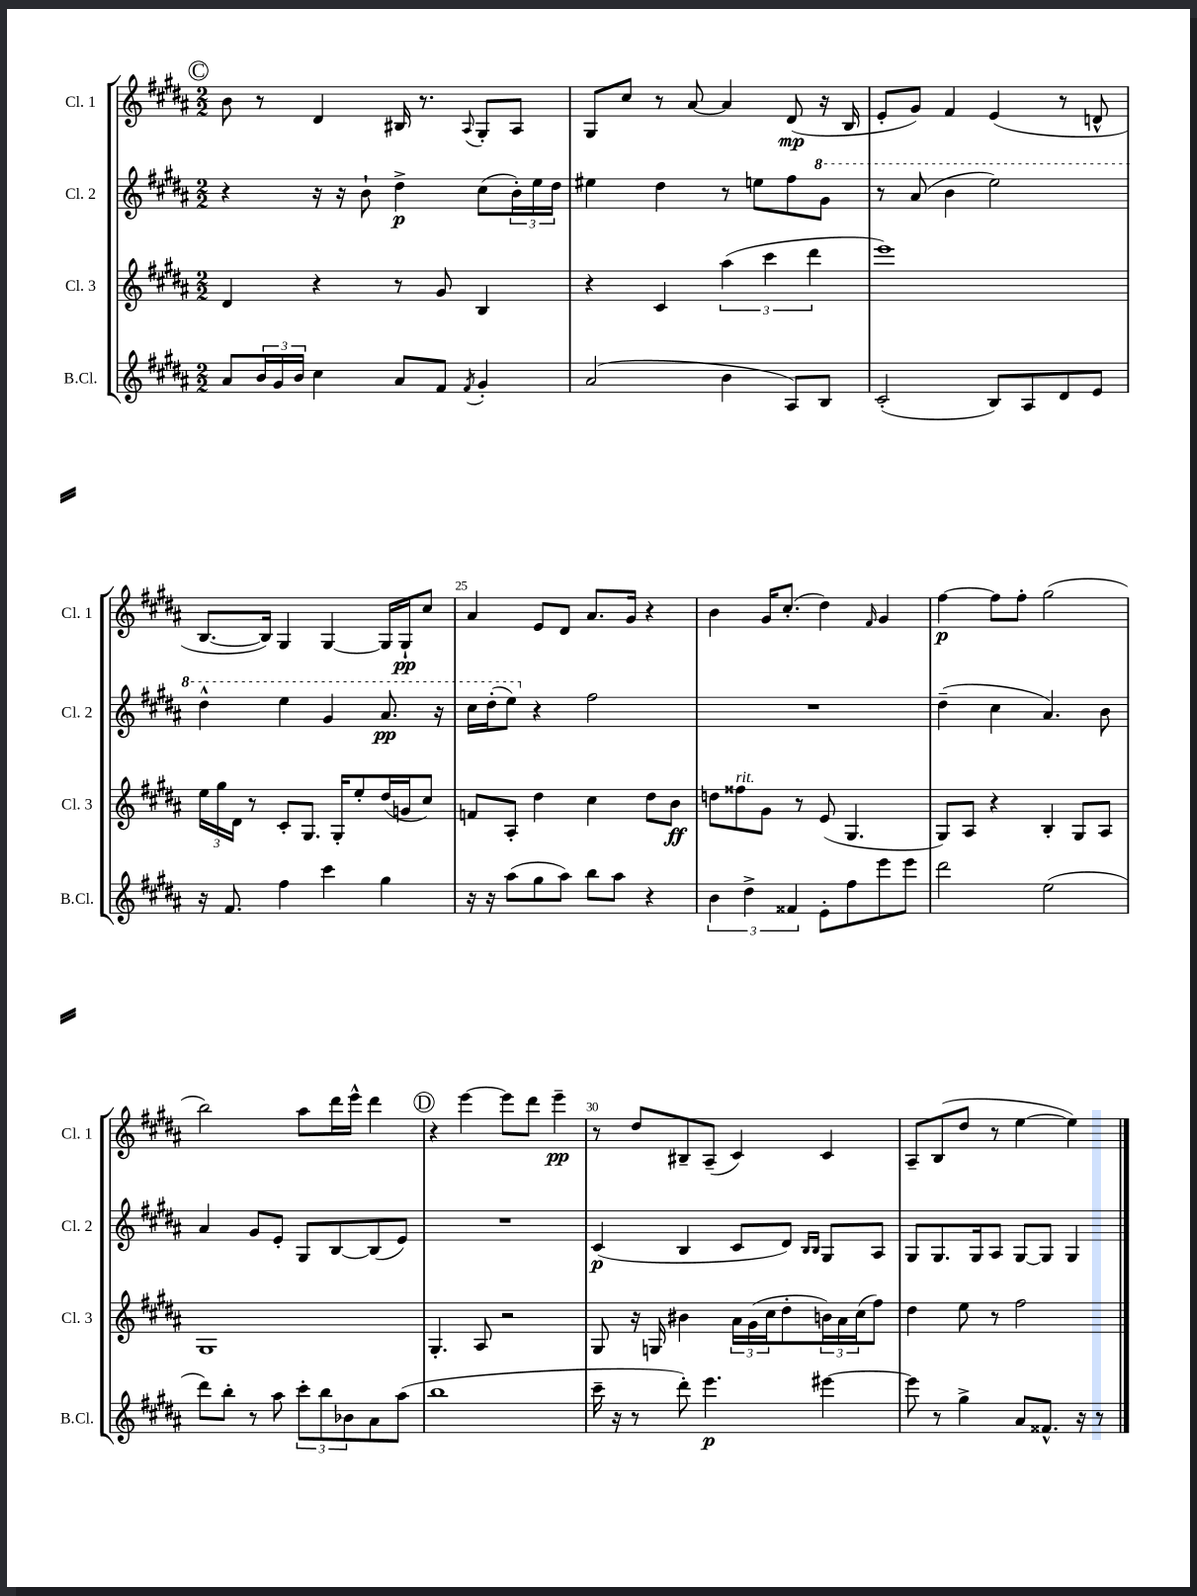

**kern	**dynam	**kern	**dynam	**kern	**dynam	**kern	**dynam
*part4	*part4	*part3	*part3	*part2	*part2	*part1	*part1
*staff4	*staff4	*staff3	*staff3	*staff2	*staff2	*staff1	*staff1
*I"B.Cl.	*	*I"Cl. 3	*	*I"Cl. 2	*	*I"Cl. 1	*
*I'B.Cl.	*	*I'Cl. 3	*	*I'Cl. 2	*	*I'Cl. 1	*
*clefG2	*	*clefG2	*	*clefG2	*	*clefG2	*
*k[f#c#g#d#a#]	*	*k[f#c#g#d#a#]	*	*k[f#c#g#d#a#]	*	*k[f#c#g#d#a#]	*
*M2/2	*	*M2/2	*	*M2/2	*	*M2/2	*
!!LO:REH:place=s1:t=C
=21	=21	=21	=21	=21	=21	=21	=21
8a#/L	.	4d#/	.	4r	.	8b\	.
24b/L	.	.	.	.	.	8r	.
24g#/	.	.	.	.	.	.	.
24b/JJ	.	.	.	.	.	.	.
4cc#\	.	4r	.	16r	.	4d#/	.
.	.	.	.	16r	.	.	.
.	.	.	.	8b`\	.	.	.
8a#/L	.	8r	.	4dd#^\	p	16B#X/	.
.	.	.	.	.	.	8.r	.
8f#/J	.	8g#/	.	.	.	.	.
8qf#/	.	.	.	.	.	8qqA#/	.
4g#'/	.	4B/	.	(8cc#\L	.	8G#'/L	.
.	.	.	.	24b'\L)	.	8A#/J	.
.	.	.	.	24ee\	.	.	.
.	.	.	.	24dd#\JJ	.	.	.
=22	=22	=22	=22	=22	=22	=22	=22
(2a#/	.	4r	.	4ee#X\	.	8G#/L	.
.	.	.	.	.	.	8cc#/J	.
.	.	4c#/	.	4dd#\	.	8r	.
.	.	.	.	.	.	[8a#/	.
4b\	.	(6aa#\	.	8r	.	4a#/]	.
.	.	.	.	8een\L	.	.	.
.	.	6ccc#\	.	.	.	.	.
8A#/L)	.	.	.	8ff#\	.	(8d#/	mp
.	.	6ddd#\	.	.	.	.	.
*	*	*	*	*8va	*	*	*
8B/J	.	.	.	8gg#\J	.	16r	.
.	.	.	.	.	.	16B/	.
=23	=23	=23	=23	=23	=23	=23	=23
(2c#'/	.	1eee)	.	8r	.	8e'/L	.
.	.	.	.	(8aa#/	.	8g#/J)	.
.	.	.	.	4bb\	.	4f#/	.
8B/L)	.	.	.	2eee\)	.	(4e/	.
8A#/	.	.	.	.	.	.	.
8d#/	.	.	.	.	.	8r	.
8e/J	.	.	.	.	.	8dn^^/	.
!!LO:LB:g=z
=24	=24	=24	=24	=24	=24	=24	=24
16r	.	24ee\LL	.	4ddd#^^\	.	[8.B/L	.
.	.	24gg#\	.	.	.	.	.
8.f#/	.	.	.	.	.	.	.
.	.	24d#\JJ	.	.	.	.	.
.	.	8r	.	.	.	.	.
.	.	.	.	.	.	16B/Jk])	.
4ff#\	.	8c#'/L	.	4eee\	.	4G#/	.
.	.	8.G#/J	.	.	.	.	.
4ccc#\	.	.	.	4gg#/	.	[4G#/	.
.	.	16G#'/KL	.	.	.	.	.
.	.	8ee'/	.	.	.	.	.
4gg#\	.	(16dd#/L	.	8.aa#/	pp	16G#/LL]	.
.	.	16gn/J	.	.	.	16G#`/J	pp
.	.	8cc#/J)	.	.	.	8cc#/J	.
.	.	.	.	16r	.	.	.
=25	=25	=25	=25	=25	=25	=25	=25
16r	.	8fn/L	.	16ccc#\LL	.	4a#/	.
16r	.	.	.	(16ddd#'\J	.	.	.
(8aa#\L	.	8A#'/J	.	8eee\J)	.	.	.
*	*	*	*	*X8va	*	*	*
8gg#\	.	4dd#\	.	4r	.	8e/L	.
8aa#\J)	.	.	.	.	.	8d#/J	.
8bb\L	.	4cc#\	.	2ff#\	.	8.a#/L	.
8aa#\J	.	.	.	.	.	.	.
.	.	.	.	.	.	16g#/Jk	.
4r	.	8dd#\L	.	.	.	4r	.
.	.	8b\J	ff	.	.	.	.
=26	=26	=26	=26	=26	=26	=26	=26
6b\	.	8ddn\L	.	1r	.	4b\	.
!	!	!LO:TX:a:i:t=rit.	!	!	!	!	!
.	.	8ff##X\	.	.	.	.	.
6dd#^\	.	.	.	.	.	.	.
.	.	8g#\J	.	.	.	16g#/KL	.
.	.	.	.	.	.	(8.cc#'/J	.
6f##X/	.	.	.	.	.	.	.
.	.	8r	.	.	.	.	.
8e'\L	.	(8e/	.	.	.	4dd#\)	.
8ff#\	.	4.G#/	.	.	.	.	.
.	.	.	.	.	.	16qqf#/	.
8eee\	.	.	.	.	.	4g#/	.
8eee\J	.	.	.	.	.	.	.
=27	=27	=27	=27	=27	=27	=27	=27
2ddd#\	.	8G#/L)	.	(4dd#~\	.	[4ff#\	p
.	.	8A#/J	.	.	.	.	.
.	.	4r	.	4cc#\	.	8ff#\L]	.
.	.	.	.	.	.	8ff#'\J	.
(2ee\	.	4B'/	.	4.a#/)	.	(2gg#\	.
.	.	8G#/L	.	.	.	.	.
.	.	8A#/J	.	8b\	.	.	.
!!LO:LB:g=z
=28	=28	=28	=28	=28	=28	=28	=28
8ddd#\L)	.	1G#	.	4a#/	.	2bb\)	.
8bb'\J	.	.	.	.	.	.	.
8r	.	.	.	8g#/L	.	.	.
8aa#\	.	.	.	8e'/J	.	.	.
12ccc#'\L	.	.	.	8G#/L	.	8aa#\L	.
12bb\	.	.	.	.	.	.	.
.	.	.	.	[8B/	.	16ddd#\L	.
12b-X\	.	.	.	.	.	.	.
.	.	.	.	.	.	16eee^^\JJ	.
8a#\	.	.	.	(8B/]	.	4ddd#\	.
(8aa#\J	.	.	.	8e/J)	.	.	.
!!LO:REH:place=s1:t=D
=29	=29	=29	=29	=29	=29	=29	=29
1bb	.	4.G#'/	.	1r	.	4r	.
.	.	.	.	.	.	[4eee\	.
.	.	8A#/	.	.	.	.	.
.	.	2r	.	.	.	8eee\L]	.
.	.	.	.	.	.	8ddd#\J	.
.	.	.	.	.	.	4eee~\	pp
=30	=30	=30	=30	=30	=30	=30	=30
16ccc#~\	.	8G#/	.	(4c#/	p	8r	.
16r	.	.	.	.	.	.	.
8r	.	16r	.	.	.	8dd#/L	.
.	.	16Gn/	.	.	.	.	.
8ddd#'\)	.	4b#X\	.	4B/	.	8B#X~/	.
4.eee\	p	.	.	.	.	(8A#~/J	.
.	.	24a#\LL	.	8c#/L	.	4c#/)	.
.	.	(24g#\	.	.	.	.	.
.	.	24cc#\J	.	.	.	.	.
.	.	8dd#'\	.	8d#/J)	.	.	.
.	.	.	.	16qqB/LL	.	.	.
.	.	.	.	16qqB/JJ	.	.	.
[4eee#X\	.	24bn\L)	.	8G#/L	.	4c#/	.
.	.	24a#\	.	.	.	.	.
.	.	(24cc#\J	.	.	.	.	.
.	.	8ff#\J)	.	8A#/J	.	.	.
=31	=31	=31	=31	=31	=31	=31	=31
8eee#\]	.	4dd#\	.	8G#/L	.	8A#~/L	.
8r	.	.	.	8.G#/	.	(8B/	.
4gg#^\	.	8ee\	.	.	.	8dd#/J	.
.	.	.	.	16G#/k	.	.	.
.	.	8r	.	8A#/J	.	8r	.
8a#/L	.	2ff#\	.	[8G#/L	.	[4ee\	.
8.f##X^^/J	.	.	.	8G#/J]	.	.	.
.	.	.	.	4G#/	.	4ee\])	.
16r	.	.	.	.	.	.	.
8r	.	.	.	.	.	.	.
==	==	==	==	==	==	==	==
*-	*-	*-	*-	*-	*-	*-	*-
